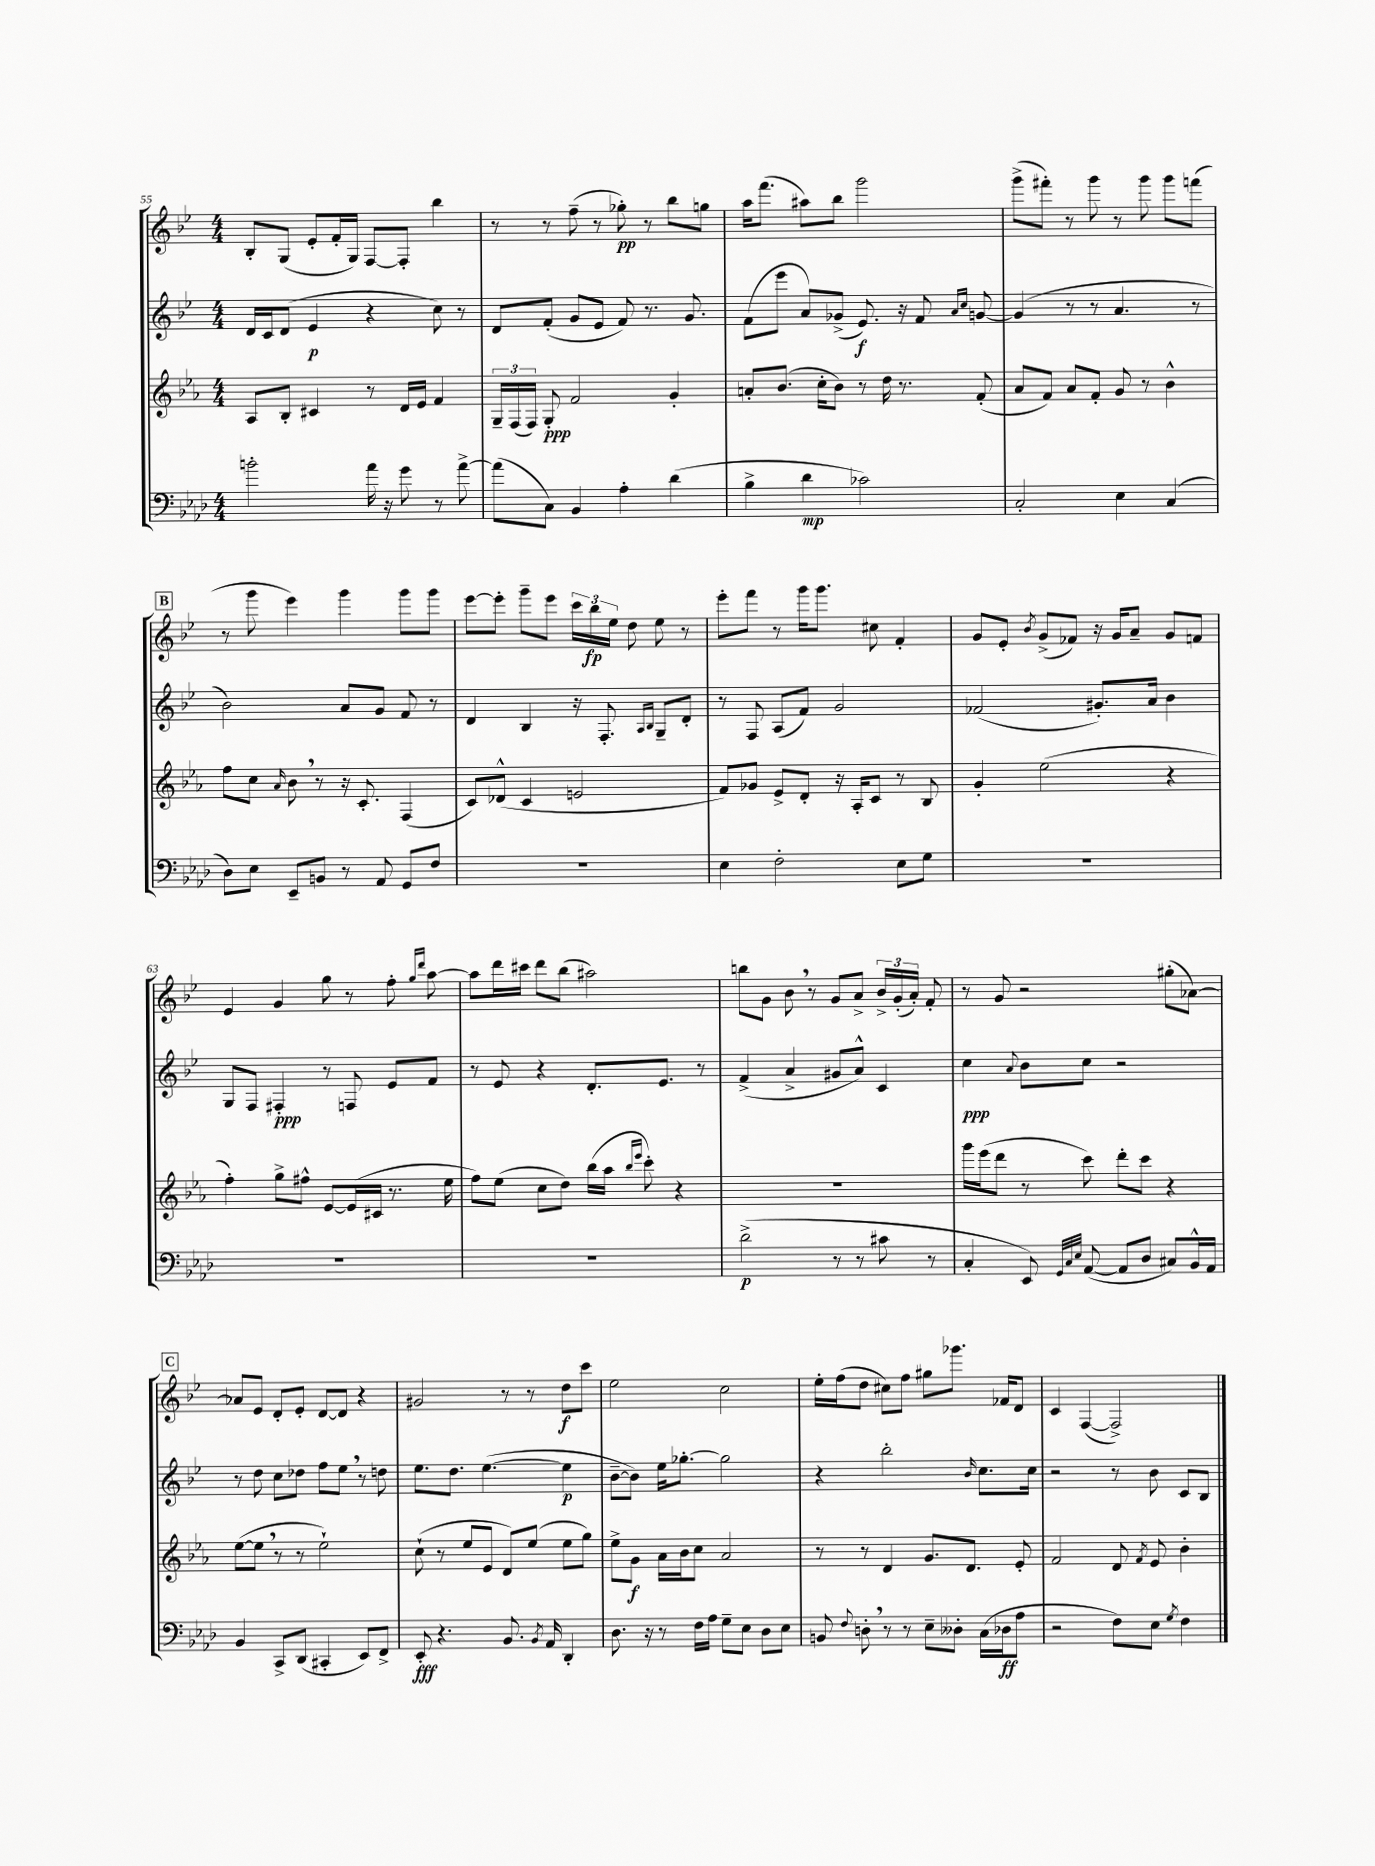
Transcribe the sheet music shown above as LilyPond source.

<<
\new StaffGroup <<
\new Staff = "s0" {
    \clef treble \key bes \major \numericTimeSignature \time 4/4
    \autoBeamOff bes8[-. g8]( ees'8[-. f'16-. g16]) f8[~ f8]-. bes''4 |
    r8 r8 f''8--( r8 ges''8-.\pp) r8 bes''8[ g''8] |
    a''16[ f'''8.]( ais''8[) bes''8] g'''2 |
    g'''8[->( fis'''8]-.) r8 g'''8 r8 g'''8 g'''8[ f'''8]( |
    \mark \markup { \box "B" } r8 g'''8 ees'''4) g'''4 g'''8[ g'''8] |
    ees'''8[~ ees'''8]-. g'''8[-- ees'''8] \tuplet 3/2 { c'''16[ bes''16\fp ees''16] } d''8 ees''8 r8 |
    ees'''8[-. f'''8] r8 g'''16[ g'''8.] cis''8 f'4-. |
    g'8[ ees'8]-. \acciaccatura { bes'8 } g'8[->( fes'8]) r16 g'16[ a'8]-- g'8[ f'8] |
    ees'4 g'4 g''8 r8 f''8-. \grace { g''16[ d'''16] } a''8~ |
    a''8[ d'''16 cis'''16] d'''8[ bes''8]( ais''2) |
    b''8[ g'8] bes'8 \breathe r8 g'8[ a'8]-> \tuplet 3/2 { bes'16[-> g'16-.( a'16]-.) } f'8-. |
    r8 g'8 r2 gis''8[-.( aes'8]~) |
    \mark \markup { \box "C" } aes'8[ ees'8] d'8[-. ees'8]-. d'8[~ d'8] r4 |
    gis'2 r8 r8 d''8[\f c'''8] |
    ees''2 c''2 |
    ees''16[-. f''16( d''8] cis''8[) f''8] gis''8[ ges'''8.] fes'16[ d'8] |
    c'4 f4~( f2->) \bar "|." |
}
\new Staff = "s1" {
    \clef treble \key bes \major \numericTimeSignature \time 4/4
    \autoBeamOff d'16[ c'16 d'8]( ees'4\p r4 c''8) r8 |
    d'8[ f'8]-.( g'8[ ees'8] f'8) r8. g'8. |
    f'8[( ees'''8] a'8[) ges'8]->( ees'8.\f) r16 f'8 \grace { a'16[ c''16] } g'8~ |
    g'4( r8 r8 a'4. r8 |
    \mark \markup { \box "B" } bes'2) a'8[ g'8] f'8 r8 |
    d'4 bes4 r16 f8.-. \grace { a16[ bes16] } g8[-- d'8]-. |
    r8 f8 a8[( f'8]) g'2 |
    fes'2( gis'8.[-.) a'16] bes'4 |
    g8[ f8] fis4-.\ppp r8 f8 ees'8[ f'8] |
    r8 ees'8 r4 d'8.[-. ees'8.] r8 |
    f'4->( a'4-> gis'8[ a'8]-^) c'4 |
    c''4\ppp \appoggiatura { a'8 } bes'8[ c''8] r2 |
    \mark \markup { \box "C" } r8 d''8 c''8[ des''8] f''8[ ees''8] \breathe r8 d''8 |
    ees''8.[ d''8.] ees''4.~( ees''4\p |
    bes'8[~-- bes'8]) ees''16[ ges''8.]~-. ges''2 |
    r4 bes''2-. \grace { bes'16 } c''8.[ c''16] |
    r2 r8 bes'8 c'8[ bes8] \bar "|." |
}
\new Staff = "s2" {
    \clef treble \key ees \major \numericTimeSignature \time 4/4
    \autoBeamOff aes8[ bes8]-. cis'4 r8 d'16[ ees'16] f'4 |
    \tuplet 3/2 { g16[-- f16( f16]) } g8-.\ppp f'2 g'4-. |
    a'8[-. bes'8.]( c''16[-. bes'8]) r8 d''16 r8. f'8-.( |
    aes'8[ f'8]) aes'8[ f'8]-. g'8 r8 bes'4-^ |
    \mark \markup { \box "B" } f''8[ c''8] \grace { aes'16 } bes'8 \breathe r8 r16 c'8.-. f4( |
    c'8[) des'8]-^( c'4 e'2 |
    f'8[) ges'8] ees'8[-> d'8]-. r16 aes16[-. c'8] r8 bes8 |
    g'4-. ees''2( r4 |
    f''4-.) g''8[-> fis''8]-^ ees'8[~ ees'16( cis'16] r8. ees''16 |
    f''8[) ees''8]( c''8[ d''8]) bes''16[( aes''16] \grace { bes''16[ ees'''16] } c'''8-.) r4 |
    R1 |
    g'''16[ ees'''16( d'''8] r8 c'''8) d'''8[-. c'''8] r4 |
    \mark \markup { \box "C" } ees''8[~( ees''8] \breathe r8 r8 ees''2-!) |
    c''8-!( r8 ees''8[ ees'8] d'8[) ees''8]( ees''8[ g''8]) |
    ees''8[-> g'8]\f aes'16[ bes'16 c''8] aes'2 |
    r8 r8 d'4 g'8.[ d'8.] ees'8-. |
    f'2 d'8 \acciaccatura { f'8 } ees'8 bes'4-. \bar "|." |
}
\new Staff = "s3" {
    \clef bass \key aes \major \numericTimeSignature \time 4/4
    \autoBeamOff b'2-. aes'16 r16 g'8 r8 aes'8~-> |
    aes'8[( c8]) bes,4 aes4-. des'4( |
    bes4-> des'4\mp ces'2) |
    c2-. ees4 c4( |
    \mark \markup { \box "B" } des8[) ees8] ees,8[-- b,8] r8 aes,8 g,8[ f8] |
    R1 |
    ees4 f2-. ees8[ g8] |
    R1 |
    R1 |
    R1 |
    des'2->\p( r8 r8 cis'8 r8 |
    c4-. ees,8) \grace { g,32[ c32 ees32] } aes,8~( aes,8[ des8] cis8[) bes,16-^ aes,16] |
    \mark \markup { \box "C" } bes,4 c,8[-> des,8]( cis,4-. ees,8[) f,8]-> |
    ees,8-.\fff r4. bes,8. \acciaccatura { bes,8 } aes,16 des,4-. |
    des8. r16 r8 f16[ aes16] g8[-- ees8] des8[ ees8] |
    b,8 \appoggiatura { f8 } d8-. \breathe r8 r8 ees8[-- deses8]-. c16[( des16\ff aes8] |
    r2 f8[) ees8] \acciaccatura { g8 } f4 \bar "|." |
}
>>
>>
\layout { \context { \Score currentBarNumber = #55 } }
